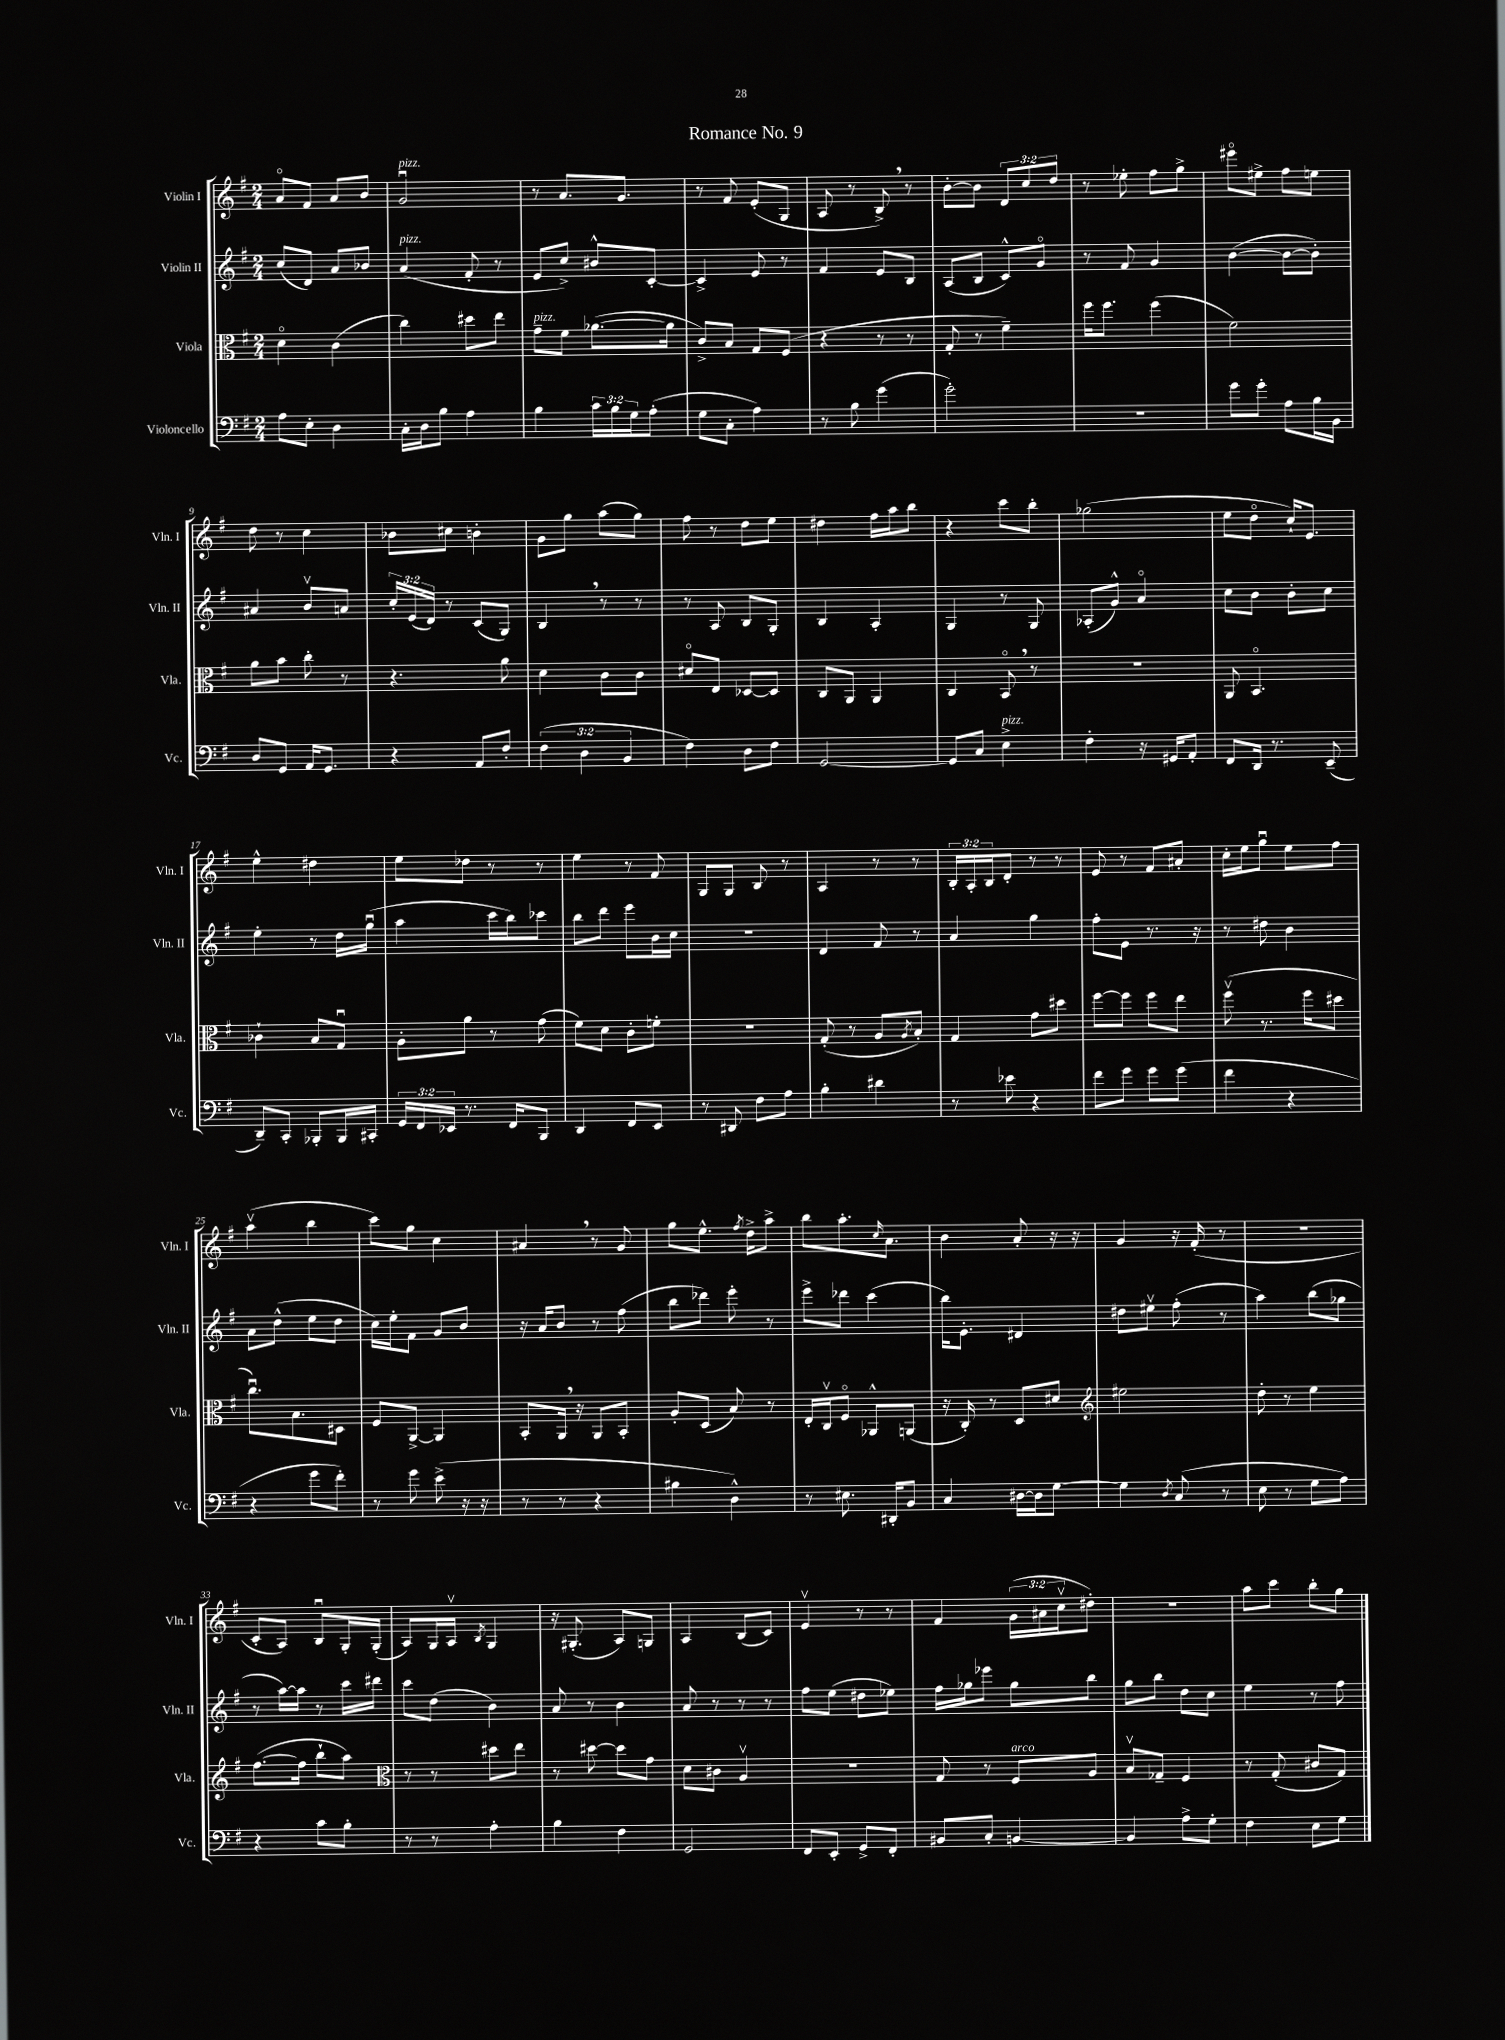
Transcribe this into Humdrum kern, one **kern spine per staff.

**kern	**kern	**kern	**kern
*staff4	*staff3	*staff2	*staff1
*clefF4	*clefC3	*clefG2	*clefG2
*k[f#]	*k[f#]	*k[f#]	*k[f#]
*M2/4	*M2/4	*M2/4	*M2/4
8A	4do	(8cc	8ao
8E'	.	8d)	8f#
4D	(4c	8a	8a
.	.	8b-	8b
=	=	=	=
16C'	4cc)	(4a	2gu
16D	.	.	.
8B	.	.	.
4A	8dd#	8f#'	.
.	8ee	8r	.
=	=	=	=
4B	8g~	8e	8r
.	8f#	8cc^)	8.a
24c	([8.a-	8b#^^	.
24B	.	.	.
.	.	.	8.g
24G	.	.	.
(8A'	.	[8c'	.
.	16a-]	.	.
=	=	=	=
8G	8c^)	4c^]	8r
8C'	8B	.	8f#
4A)	8G	8e	(8e'
.	(8F#	8r	8G
=	=	=	=
8r	4r	4f#	8A
8B	.	.	8r
(4g	8r	8e	8B^)
.	8r	8B	8r
=	=	=	=
2g')	8G'	(8A	[8b'
.	8r	8B	8b]
.	4f#~)	8c^^)	12d
.	.	.	12cc
.	.	8go	.
.	.	.	12dd
=	=	=	=
2r	16ff#	8r	8r
.	8.ff#	.	.
.	.	8f#	8ee-'
.	(4ff#	4g	8ff#
.	.	.	8gg^
=	=	=	=
8g	2f#)	([4b	8eee#o
8g'	.	.	8ee#^
8A	.	8b_	8ff#
16B	.	8b'])	8ee
16BB	.	.	.
=	=	=	=
8D	8a	4a#	8dd
8GG	8b	.	8r
16AA	8cc'	8bv	4cc
8.GG	.	.	.
.	8r	8a	.
=	=	=	=
4r	4.r	24cc'	8b-
.	.	(24e	.
.	.	24d)	.
.	.	8r	8cc#
8AA	.	(8c	4b'
8F#'	8a	8G)	.
=	=	=	=
(6F#	4d	4B	8g
.	.	.	8gg
6D	.	.	.
.	8c	8r	(8aa
6BB	.	.	.
.	8c	8r	8gg)
=	=	=	=
4F#)	8d#o	8r	8ff#
.	8E	8A	8r
8D	[8D-	8B	8dd
8F#	8D-]	8G'	8ee
=	=	=	=
[2GG	8C	4B	4dd#
.	8AA	.	.
.	4AA	4A'	16ff#
.	.	.	16aa
.	.	.	8bb
=	=	=	=
8GG]	4C	4G	4r
8C	.	.	.
4E^	8BBo	8r	8ccc
.	8r	8G	8bb'
=	=	=	=
4F#'	2r	(8A-'	(2gg-
.	.	8g^^)	.
16r	.	4ao	.
16GG#	.	.	.
8AA'	.	.	.
=	=	=	=
8FF#	8AA	8cc	8ee
16DD	4.BBo	8b	8ddo
8.r	.	.	.
.	.	8b'	16cc`)
.	.	.	8.e
(8EE~	.	8cc	.
=	=	=	=
8DD~)	4c-`	4ee'	4ee^^
8CC'	.	.	.
8BBB-'	8B	8r	4dd#
16BBB-	8Gu	16dd	.
16CC#'	.	(16ggu	.
=	=	=	=
24GG	8A'	4aa	8ee
24FF#	.	.	.
24EE-	.	.	.
8.r	8a	.	8dd-
.	8r	16ccc	8r
16FF#	.	16bb)	.
8BBB	(8g	8ccc-	8r
=	=	=	=
4DD	8f#)	8bb	4ee
.	8d	8ddd	.
8FF#	8c'	8eee	8r
8EE	8f'	16b	8f#
.	.	16cc	.
=	=	=	=
8r	2r	2r	8G
8DD#	.	.	8G
8F#	.	.	8B
8A	.	.	8r
=	=	=	=
4B'	(8G'	4d	4A
.	8r	.	.
4d#	8A	8f#	8r
.	8qA	.	.
.	8B')	8r	8r
=	=	=	=
8r	4G	4a	24B'
.	.	.	24A'
.	.	.	24B
8e-	.	.	8d'
4r	8g	4gg	8r
.	8dd#	.	8r
=	=	=	=
8f#	[8ff#	8ff#'	8e
8g	8ff#]	8e	8r
8g	8ff#	8.r	8f#
(8g	8ee	.	8a#'
.	.	16r	.
=	=	=	=
4f#	(8ff#v	8r	16cc'
.	.	.	16ee
.	8.r	8dd#	8ggu
4r	.	4b	8ee
.	16ff#	.	.
.	8dd#	.	8ff#
=	=	=	=
4r	8.ccu)	8a	(4aav
.	.	(8dd^^	.
.	8.B	.	.
8g	.	8ee	4bb
8f#')	8D#	8dd	.
=	=	=	=
8r	8F#	16cc)	8ccc)
.	.	16ee'	.
8g	[8AA^	8f#	8gg
(8e^	4AA]	8g	4cc
16r	.	8b	.
16r	.	.	.
=	=	=	=
8r	8BB'	16r	4a#
.	.	16a	.
8r	16AA	8b	.
.	16r	.	.
4r	8AA	8r	8r
.	8BB'	(8ff#	8g
=	=	=	=
4B#	8A'	8bb	8gg
.	(8D	8ddd-)	8.ee^^
4D^^)	8B)	8eee'	.
.	.	.	8qff#
.	.	.	16dd^
.	8r	8r	8aa^
=	=	=	=
8r	16E'	8eee^	8bb
.	16Cv	.	.
8.E#	8F#o	8ddd-	8.aa'
.	8AA-^^	(4ccc	.
.	.	.	16qqcc
16DD#'	.	.	8.a
8BB	(8AA	.	.
=	=	=	=
4C	16r	16bb)	4b
.	16C')	8.e'	.
.	8r	.	.
[16D#	8D	4d#	8a'
16D#]	.	.	.
[8G	8d#	.	16r
.	.	.	16r
=	=	=	=
*	*clefG2	*	*
4G]	2ee#	8dd#	4g
.	.	8ee#v	.
8qD	.	.	.
(8C	.	(8ff#'	16r
.	.	.	(16f#'
8r	.	8r	8r
=	=	=	=
8E	8dd'	4aa)	2r
8r	8r	.	.
8G	4ee	(8bb	.
8A)	.	8gg-	.
=	=	=	=
4r	([8.ff#	8r	8c'
.	.	[16aa)	8A)
.	16ff#]	16aa]	.
8c	8bb`	8r	8Bu
8B'	8aa)	16ccc	16G'
.	.	16ddd#	(16G'
=	=	=	=
*	*clefC3	*	*
8r	8r	8ccc	8A)
8r	8r	(8dd	16G
.	.	.	16Av
.	.	.	8qB
4A'	8dd#	4b)	4G
.	8ee	.	.
=	=	=	=
4B	8r	8a	16r
.	.	.	(8.G#'
.	[8dd#	8r	.
4F#	8dd#]	4b	8A)
.	8g	.	8G
=	=	=	=
2GG	8d	8a	4A
.	8c#	8r	.
.	4Av	8r	(8B
.	.	8r	8c)
=	=	=	=
8FF#	2r	8ff#	4ev
8EE'	.	(8ee	.
8GG^	.	8dd#	8r
8FF#'	.	8ee-)	8r
=	=	=	=
8BB#	8G	16ff#	4f#
.	.	16gg-	.
8C'	8r	8eee-	.
[4BB	8F#	8gg-	(24g
.	.	.	24a#
.	.	.	24ccv
.	8A	8bb	8dd#')
=	=	=	=
4BB]	8Bv	8gg	2r
.	8G-~	8bb	.
8A^	4F#	8dd	.
8G'	.	8cc	.
=	=	=	=
4F#	8r	4ee	8aa
.	(8G'	.	8ccc
8E	8c#	8r	8bb'
8G	8G)	8ff#	8gg
==	==	==	==
*-	*-	*-	*-
